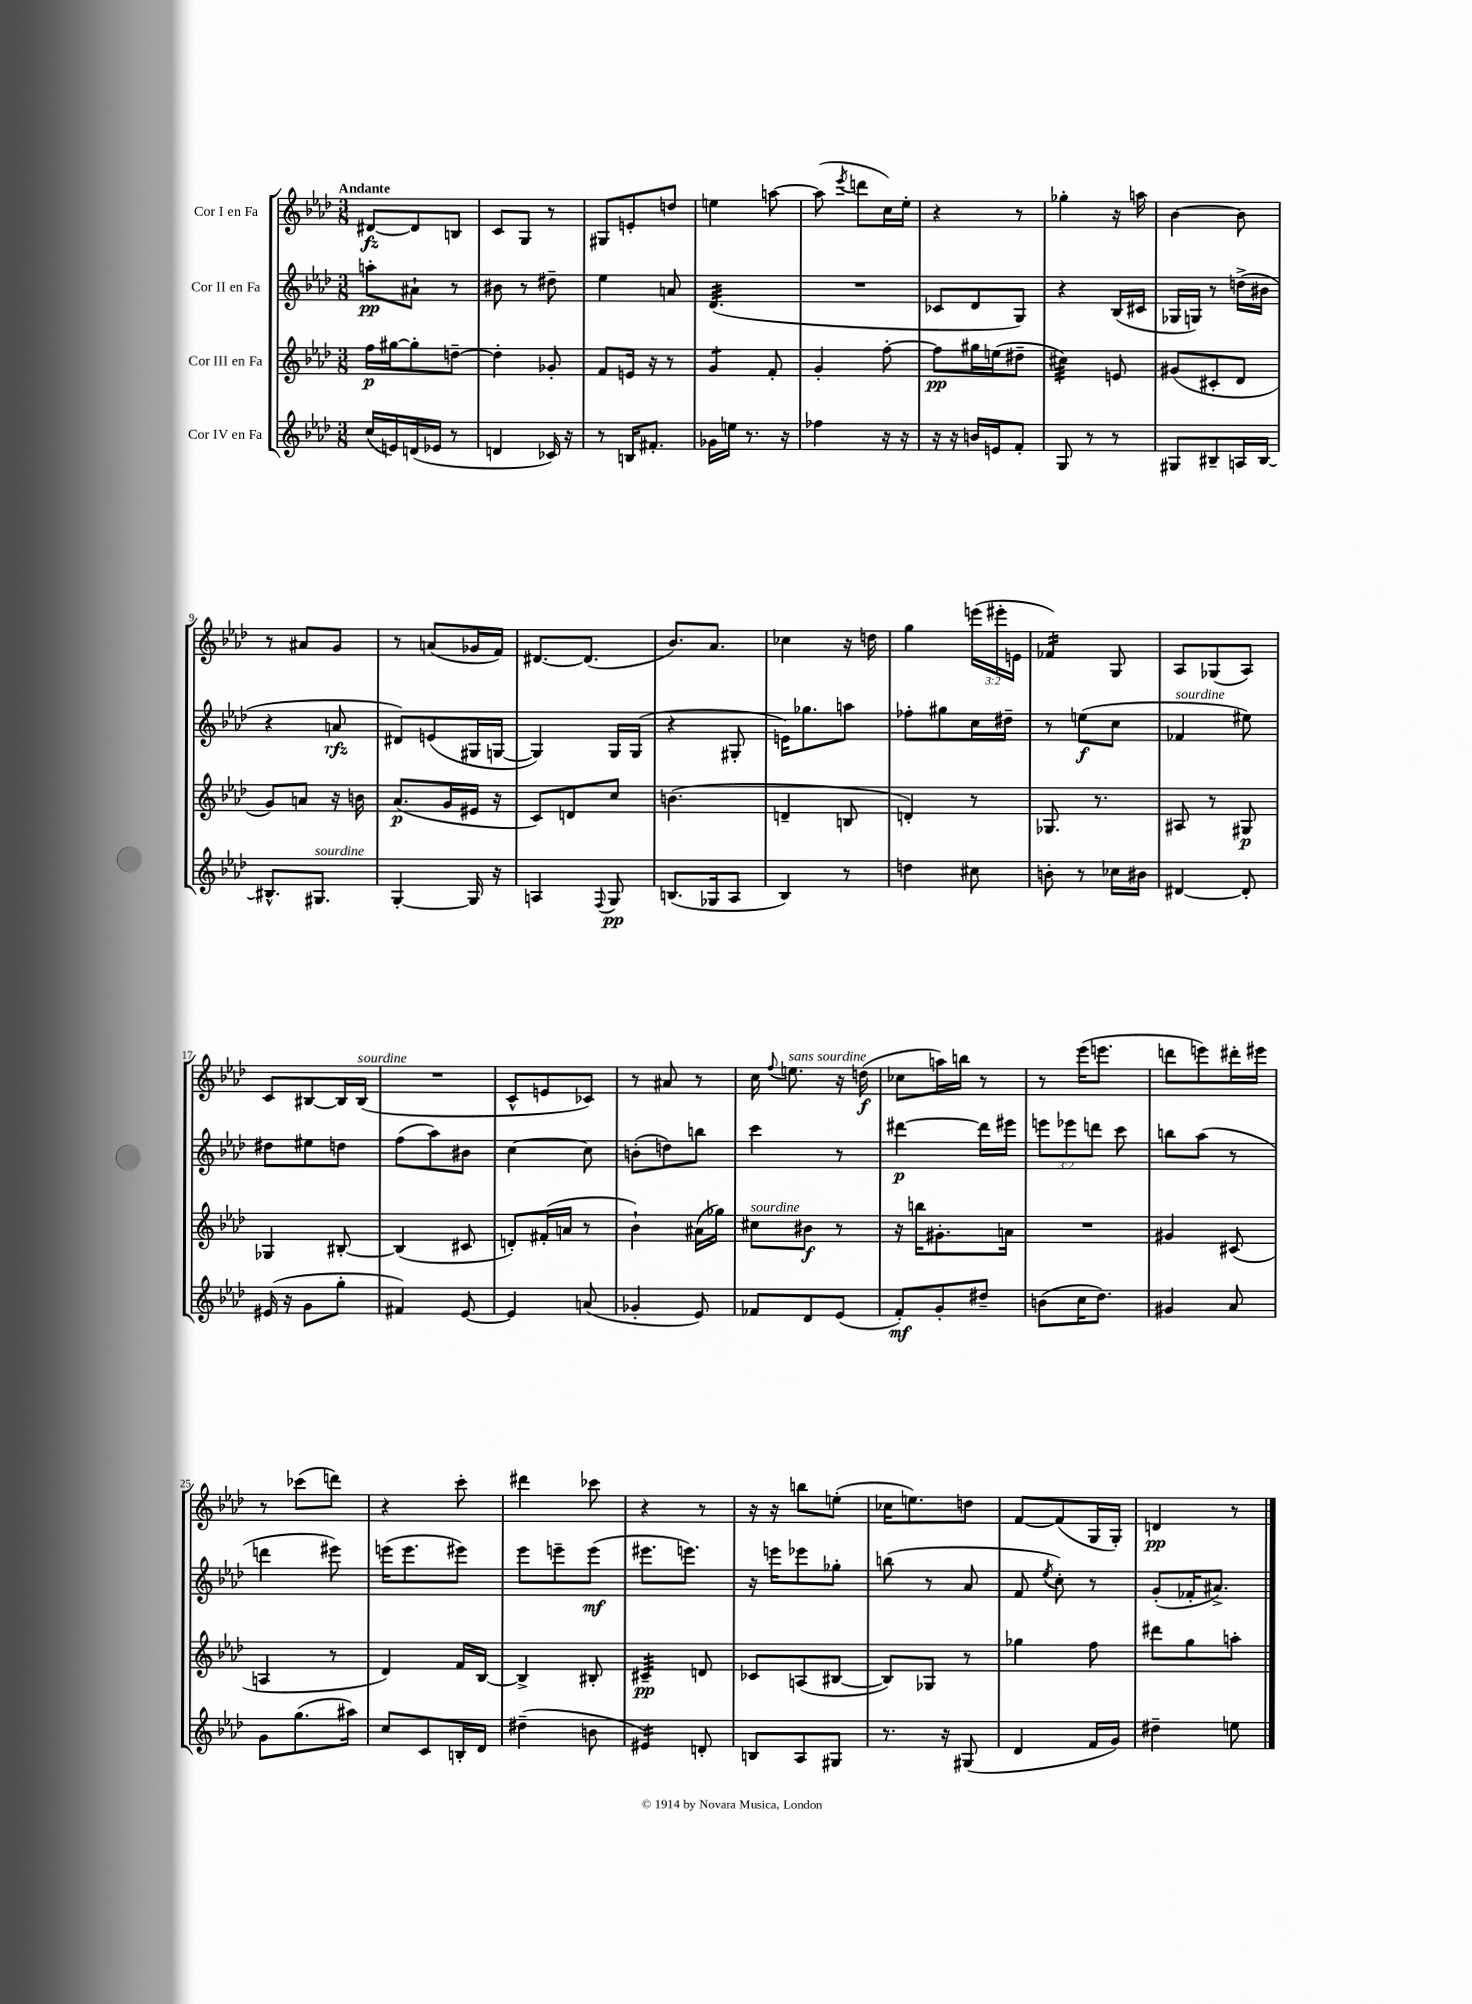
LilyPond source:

<<
\new StaffGroup <<
\new Staff = "s0" \with { instrumentName = "Cor I en Fa" } {
    \clef treble \key aes \major \numericTimeSignature \time 3/8 \override Staff.TupletNumber.text = #tuplet-number::calc-fraction-text \tempo "Andante"
    \autoBeamOff dis'8[~\fz dis'8 b8] |
    c'8[ g8] r8 |
    gis8[ e'8-. d''8] |
    e''4 a''8~ |
    a''8( \acciaccatura { ees'''8 } d'''8[ c''16) ees''16]-. |
    r4 r8 |
    ges''4-. r16 a''16 |
    bes'4~ bes'8 |
    r8 ais'8[ g'8] |
    r8 a'8[( ges'16 f'16]) |
    dis'8.[~ dis'8.]( |
    bes'8.[) aes'8.] |
    ces''4 r16 d''16 |
    g''4 \tuplet 3/2 { e'''16[( eis'''16-. e'16] } |
    fes'4:16) g8 |
    aes8[ ges8( aes8]) |
    c'8[ bis8~ bis16 bis16]^\markup { \italic "sourdine" }( |
    R4. |
    c'8[-^ e'8 ces'8]) |
    r8 ais'8 r8 |
    c''16 \appoggiatura { f''8 } e''8.^\markup { \italic "sans sourdine" } r16 d''16\f( |
    ces''8[ a''16) b''16] r8 |
    r8 ees'''16[( e'''8.] |
    d'''8[ e'''8) dis'''16-. eis'''16] |
    r8 ces'''8[( d'''8]) |
    r4 c'''8-. |
    dis'''4 ces'''8 |
    r4 r8 |
    r16 r16 b''8[ e''8]-.( |
    ces''16[ e''8.) d''8] |
    f'8[~ f'8( g16 g16]-.) |
    d'4\pp r8 \bar "|." |
}
\new Staff = "s1" \with { instrumentName = "Cor II en Fa" } {
    \clef treble \key aes \major \numericTimeSignature \time 3/8 \override Staff.TupletNumber.text = #tuplet-number::calc-fraction-text
    \autoBeamOff a''8[-.\pp ais'8]-! r8 |
    bis'8 r8 dis''8-- |
    ees''4 a'8 |
    des'4.:32( |
    R4. |
    ces'8[ des'8 g8]) |
    r4 bes16[( cis'16] |
    ges16[ g16]) r8 d''16[->( bis'16] |
    r4 a'8\rfz |
    dis'8[) e'8( gis16 g16]~ |
    g4) g16[ g16]( |
    r4 gis8-. |
    e'16[) ges''8. a''8] |
    fes''8[-. gis''8 c''16 dis''16]-- |
    r8 e''8[\f( c''8] |
    fes'4^\markup { \italic "sourdine" } eis''8) |
    dis''8[ eis''8 d''8] |
    f''8[( aes''8) bis'8] |
    c''4~ c''8 |
    b'8[-.( d''8) b''8] |
    c'''4 r8 |
    dis'''4~\p dis'''16[ eis'''16] |
    \tuplet 3/2 { e'''8[ ees'''8 d'''8] } c'''8 |
    b''8[ aes''8]( r8 |
    d'''4 eis'''8) |
    e'''16[( e'''8. eis'''8]) |
    ees'''8[ e'''8-- e'''8]\mf( |
    eis'''8.[ e'''8.]) |
    r16 e'''16[ ees'''8 ges''8]-. |
    b''8( r8 aes'8 |
    f'8 \acciaccatura { ees''8 } c''8-.) r8 |
    g'8[-.( fes'16-. ais'8.]->) \bar "|." |
}
\new Staff = "s2" \with { instrumentName = "Cor III en Fa" } {
    \clef treble \key aes \major \numericTimeSignature \time 3/8
    \autoBeamOff f''16[\p gis''16~ gis''8-. d''8]~-- |
    d''4-. ges'8-. |
    f'8[ e'16] r16 r8 |
    g'4:8 f'8-. |
    g'4-. f''8~-. |
    f''8[\pp gis''16 e''16( dis''8]-- |
    cis''4:32) e'8 |
    gis'8[( cis'8-. des'8] |
    g'8[) a'8] r16 b'16 |
    aes'8.[\p( g'16 eis'16] r16 |
    c'8[) d'8 c''8] |
    b'4.( |
    d'4-- b8 |
    d'4-.) r8 |
    ges8. r8. |
    ais8 r8 gis8\p |
    ges4 bis8~-. |
    bis4( cis'8 |
    d'8[-.) fis'16-.( a'16] r8 |
    bes'4-!) ais'16[( ges''16]) |
    cis''8[^\markup { \italic "sourdine" } bis'8]\f r8 |
    r16 b''16[ gis'8.-. a'16] |
    R4. |
    gis'4 cis'8( |
    a4 r8 |
    des'4) f'16[ bes16]~ |
    bes4-> bis8-. |
    cis'4:32--\pp d'8 |
    ces'8[ a8( bis8]~ |
    bis8[) ges8] r8 |
    ges''4 f''8 |
    dis'''8[ g''8 a''8]-. \bar "|." |
}
\new Staff = "s3" \with { instrumentName = "Cor IV en Fa" } {
    \clef treble \key aes \major \numericTimeSignature \time 3/8
    \autoBeamOff c''16[( e'16) d'16( ees'16] r8 |
    d'4 ces'16) r16 |
    r8 b16[ fis'8.]-. |
    ges'16[ e''16] r8. r16 |
    fes''4 r16 r16 |
    r16 r16 b'16[ e'16 f'8]-. |
    g8 r8 r8 |
    gis8[ bis8-- a16 bis16]~ |
    bis8.[-^ gis8.]^\markup { \italic "sourdine" } |
    g4~-. g16 r16 |
    a4 \appoggiatura { f8 } g8\pp |
    b8.[( ges16 aes8] |
    bes4) r8 |
    d''4 cis''8 |
    b'8-. r8 ces''16[ bis'16] |
    dis'4~ dis'8-. |
    eis'16( r16 g'8[ g''8]-. |
    fis'4) ees'8~ |
    ees'4 a'8( |
    ges'4-. ees'8) |
    fes'8[ des'8 ees'8]( |
    f'8[-.\mf) g'8-. dis''8]-- |
    b'8[( c''16 des''8.]) |
    gis'4 aes'8 |
    g'8[ g''8.( ais''16]) |
    c''8[ c'8 b16-. des'16] |
    dis''4--( b'8 |
    eis'4:16) d'8-. |
    b8[ aes8 gis8] |
    r8. r16 gis8( |
    des'4 f'16[ g'16]) |
    dis''4-- e''8 \bar "|." |
}
>>
>>
